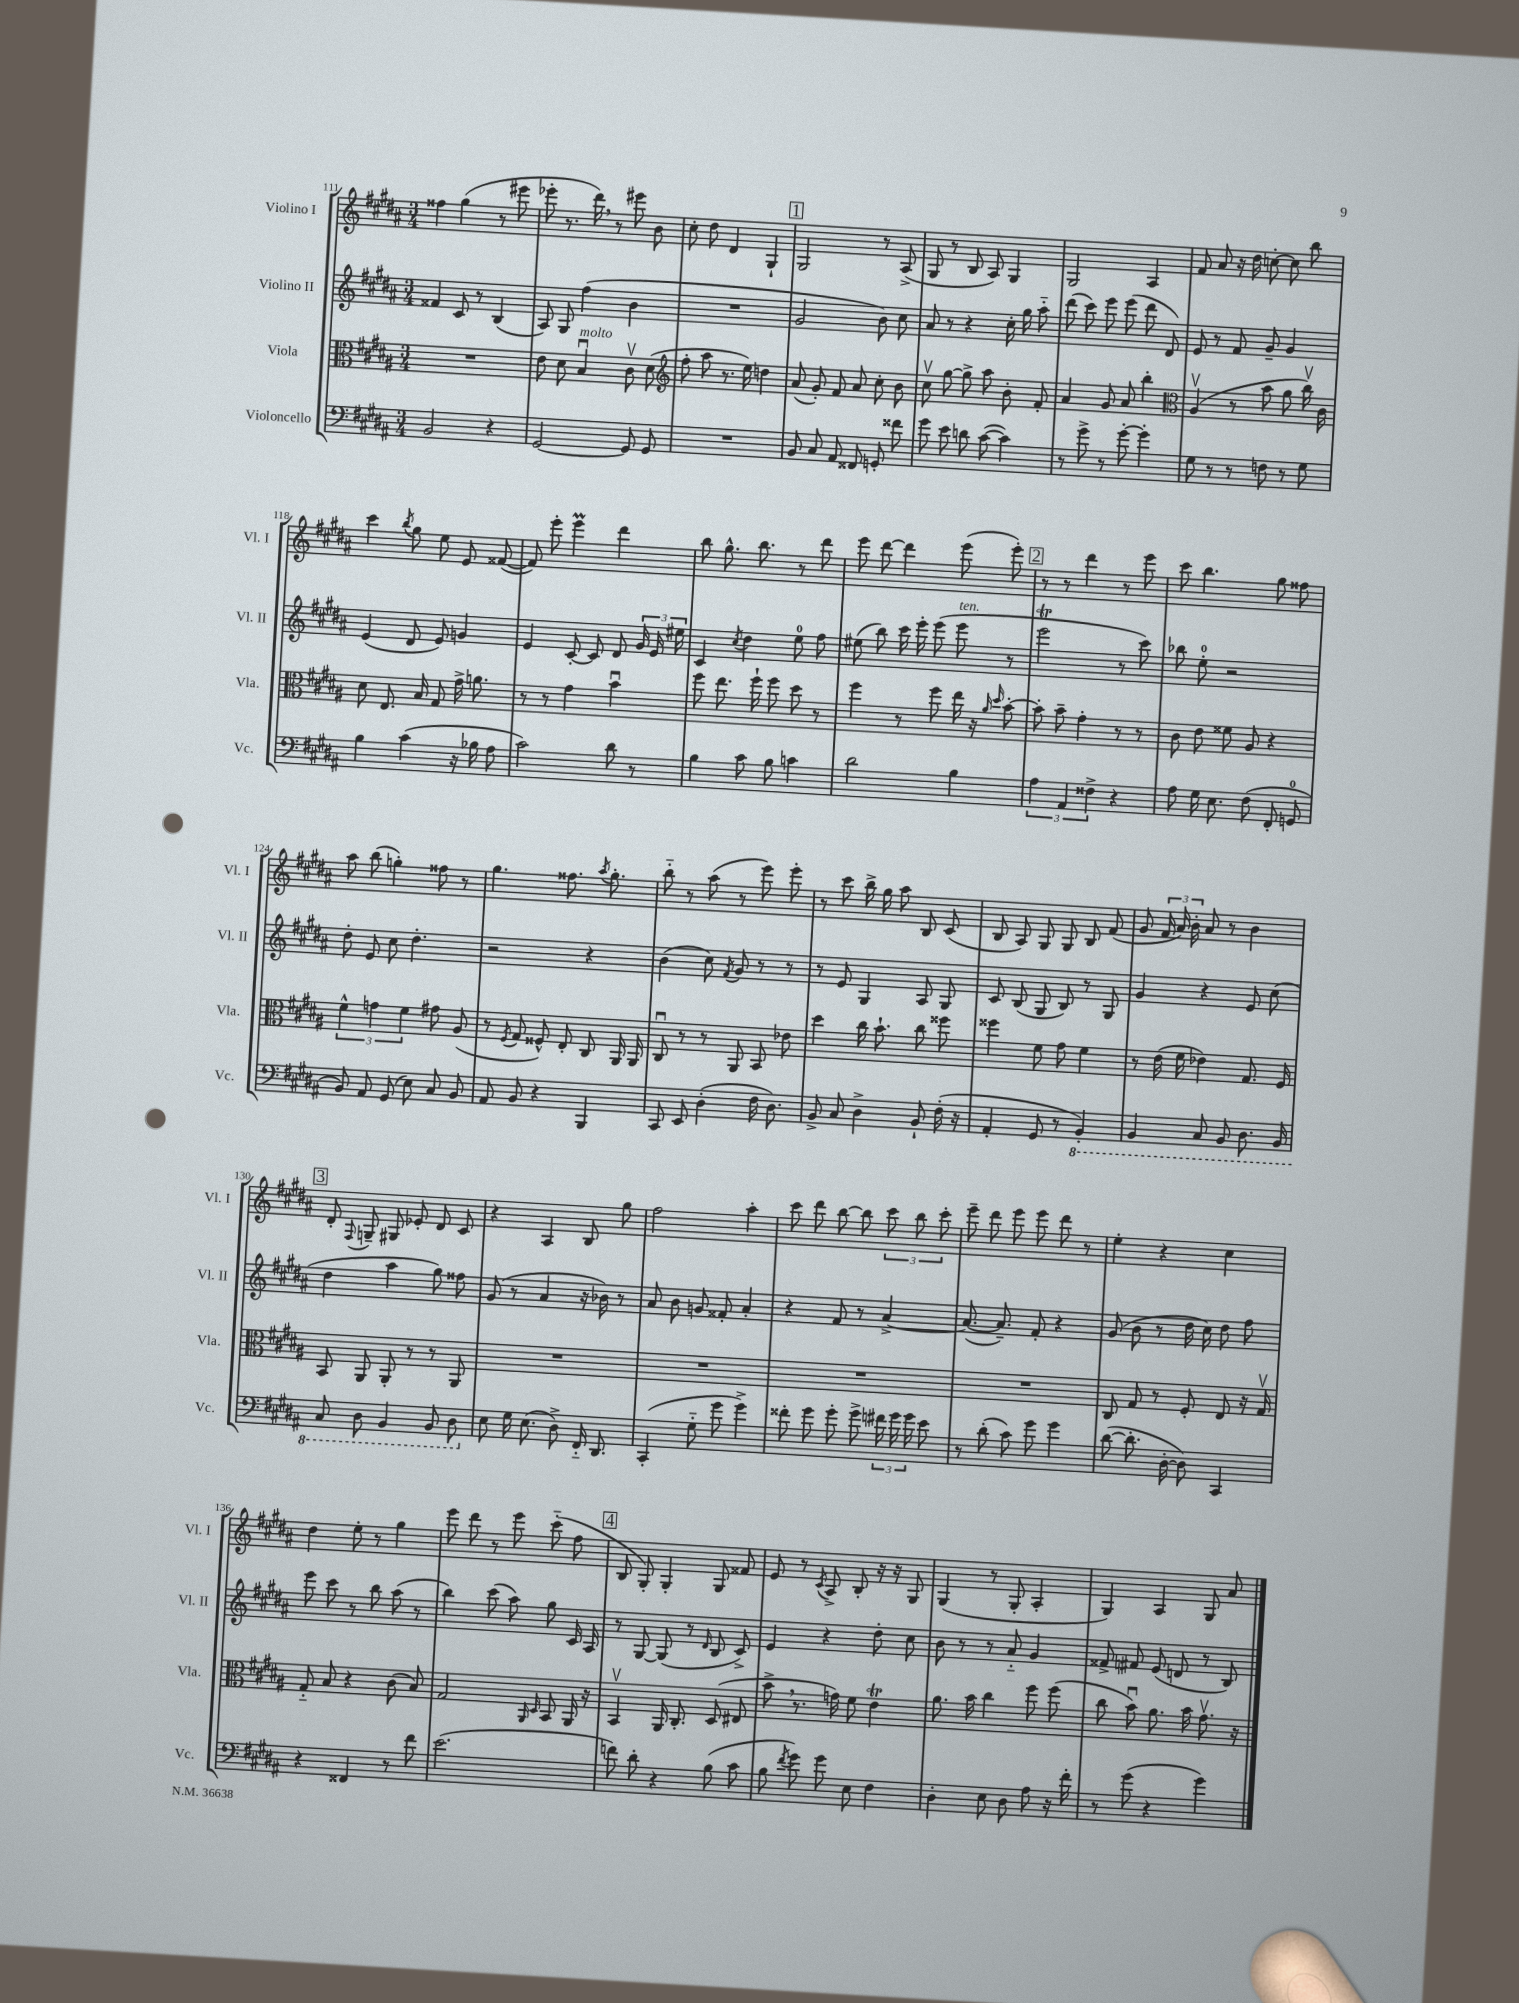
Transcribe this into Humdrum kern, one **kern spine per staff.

**kern	**kern	**kern	**kern
*staff4	*staff3	*staff2	*staff1
*clefF4	*clefC3	*clefG2	*clefG2
*k[f#c#g#d#a#]	*k[f#c#g#d#a#]	*k[f#c#g#d#a#]	*k[f#c#g#d#a#]
*M3/4	*M3/4	*M3/4	*M3/4
2BB	2.r	4f##	4ff##
.	.	8c#	(4gg#
.	.	8r	.
4r	.	(4B	8r
.	.	.	8eee#
=	=	=	=
[2GG#	8e	8A#)	8eee-'
.	8d#	8G#	8.r
.	4Bu	(4ff#	.
.	.	.	16ddd#)
.	.	.	8r
8GG#]	8c#v	4b	8eee#
8GG#	(8d#	.	8b
=	=	=	=
*	*clefG2	*	*
2.r	8ff#'	2.r	8cc#'
.	8aa#	.	8dd#
.	8.r	.	4d#
.	16ee)	.	.
.	4dd	.	4G#`
=	=	=	=
8BB	(8a#	2g#	2G#
8C#	8g#')	.	.
8AA#	8f#	.	.
8FF##	8a#	.	.
8GG'	8cc#'	8b)	8r
8f##	8b	8cc#	(8A#^
=	=	=	=
8g#	8cc#v	8a#	8G#
8e	[8gg#	8r	8r
8d	8gg#^]	4r	8B
([8c#	8aa#	.	8A#)
4c#])	8b'	16cc#'	4G#
.	.	16gg#	.
.	8f#'	8aa#'~	.
=	=	=	=
8r	4a#	(8ddd#	2G#
8g#^	.	8ccc#)	.
8r	8g#	8eee	.
[8g#'	8a#	(8eee	.
4g#']	4bb'	8ddd#	4A#
.	.	8d#)	.
=	=	=	=
*	*clefC3	*	*
8G#	(4A#v	8e	8f#
8r	.	8r	8a#
8r	8r	8f#	16r
.	.	.	16dd#
8F	8b	8g#~	[8cc'
8r	8a#	4g#	8cc]
8G#	16cc#v)	.	8bb
.	16c#	.	.
=	=	=	=
4B	8d#	(4e	4ccc#
.	8.E	.	.
.	.	.	8qbb
(4c#	.	8d#	8gg#
.	16B	.	.
.	8G#	8e)	8ee
16r	16g#^	4g	8e
16B-	8.a	.	.
8A#	.	.	([8f##
=	=	=	=
2c#)	8r	4e	8f##])
.	8r	.	8eee'
.	4g#	[8c#'	4eee
.	.	8c#]	.
8d#	4bu	8d#	4ddd#
8r	.	24g#	.
.	.	24e	.
.	.	24ee#	.
=	=	=	=
4B	8ff#	4c#	8bb
.	8.ee	.	8.gg#^^
.	.	8qcc#	.
8c#	.	4dd#	.
.	16ff#`	.	8.bb
8B	8ff#	.	.
4c	8dd#	8ee	8r
.	8r	8ff#	8ddd#
=	=	=	=
2d#	4ff#	(8ee#	8eee
.	.	8bb)	[8ddd#
.	8r	16ccc#	4ddd#]
.	.	16eee'	.
.	8ff#	(8eee	.
4B	16ee	8eee	(8eee
.	16r	.	.
.	16qqa#	.	.
.	16qqdd#	.	.
.	[8b'	8r	8eee')
=	=	=	=
6A#	8b']	2eee	8r
.	8b~	.	8r
6AA#	.	.	.
.	4g#'	.	4ddd#
6F##^	.	.	.
4r	8r	8r	8r
.	8r	8ccc#)	8eee
=	=	=	=
8A#	8c#	8bb-	8ccc#
16G#	8e	8ee'	4.bb
8.E	.	.	.
.	8f##	2r	.
(8F#	8A#	.	.
8FF#'	4r	.	8gg#
8GG	.	.	8ff##
=	=	=	=
8BB)	6f#^^	8dd#'	8aa#
8AA#	.	8e	(8bb
.	6g	.	.
(8GG#	.	8cc#	4gg')
.	6f#	.	.
8E)	.	4.dd#'	.
8C#	8g#	.	8ff##
8BB	(8A#	.	8r
=	=	=	=
8AA#	8r	2r	4.gg#
.	8qF#	.	.
8BB	8G#	.	.
4r	8F##^^)	.	.
.	8E'	.	8.ff##
4BBB	8C#	4r	.
.	.	.	8qaa#
.	.	.	8.gg#'
.	16AA#	.	.
.	16AA#	.	.
=	=	=	=
8CC#	8C#u	(4b	8bb'~
8EE	8r	.	8r
(4D#'	8r	8cc#)	(8aa#
.	.	8qf#	.
.	8AA#	8g#	8r
16F#	8BB	8r	8eee)
8.D#)	.	.	.
.	8e-	8r	8eee'
=	=	=	=
8BB^	4dd#	8r	8r
8C#	.	8e	8ccc#
4D#^	16cc#	4G#	16bb^
.	8.b`	.	16gg#
.	.	.	8aa#
8BB`	8cc#	8A#	8B
(16F#'	8ff##	8G#	(8c#
16r	.	.	.
=	=	=	=
4AA#'	4ff##	8c#	8B
.	.	(8B	8A#)
8GG#	8f#	8G#	8G#
8r	8g#	8B)	8G#
4BBB')	4f#	8r	8B
.	.	8G#	(8f#
=	=	=	=
4BBB	8r	4g#	8g#
.	(16e	.	24f#
.	.	.	24a#)
.	16f#	.	.
.	.	.	24b'
8CC#	4e-)	4r	8a#
8BBB	.	.	8r
8.DD#	8.G#	8e	4b
.	.	(8cc#	.
16BBB	16F#	.	.
=	=	=	=
8CC#	8BB	4dd#	8d#'
.	.	.	8qqF#
8DD#	8AA#	.	8G~
4BBB	8AA#'	4aa#	8G#
.	8r	.	8e-'
8BBB	8r	8gg#)	8d#
8DD#	8AA#	8ff##	8c#
=	=	=	=
8E	2.r	(8g#	4r
16G#	.	8r	.
(8.E	.	.	.
.	.	4a#	4A#
8D#^)	.	.	.
16FF#'~	.	16r	8B
8.DD#	.	16b-)	.
.	.	8r	8gg#
=	=	=	=
(4CC#'	2.r	8a#	2ff#
.	.	8b	.
8G#'~	.	8g	.
8g#	.	8f##'	.
4g#^)	.	4a#'	4aa#'
=	=	=	=
8f##'	2.r	4r	8ccc#
8g#	.	.	8ddd#
8g#'	.	8f#	[8bb
8g#^	.	8r	8bb]
24f#	.	[4a#^	12ccc#
24g#	.	.	.
24g#	.	.	12bb
8e	.	.	.
.	.	.	12ccc#'
=	=	=	=
8r	2.r	(8.a#_	8eee~
(8d#'	.	.	8ddd#
.	.	8.a#~])	.
8c#)	.	.	8eee
8g#	.	8f#'	8eee
4g#	.	4r	8ddd#
.	.	.	8r
=	=	=	=
([8d#	8C#	(8g#	4ee'
8.d#']	8G#	8b	.
.	8r	8r	4r
[16D#'	.	.	.
8D#])	8F#'	16dd#	.
.	.	16cc#)	.
4CC#	8E	8dd#	4cc#
.	16r	8ff#	.
.	16G#v	.	.
=	=	=	=
4r	8G#'~	8eee	4dd#
.	8B	8ccc#	.
4FF##	4r	8r	8ee'
.	.	8bb	8r
8r	(8c#	(8aa#	4gg#
8f#	8B)	8r	.
=	=	=	=
(2.e	2G#	4bb)	8eee
.	.	.	8ddd#
.	.	(8ccc#	8r
.	.	8aa#)	8eee
.	16qqAA#	.	.
.	16qqD#	.	.
.	8BB	8gg#	(8ccc#'~
.	16AA#	16c#	8ff#
.	16r	16A#	.
=	=	=	=
8f)	4BBv	8r	8B
8d#'	.	[8G#	8G#')
4r	16AA#	(8G#]	4G#'
.	8.C#'	.	.
.	.	8r	.
.	.	16qqd#	.
(8B	(8D#	8B	8G#
8c#	8E#	8c#^)	8f##
=	=	=	=
8B	8b^	4e	8e
8qf#	.	.	.
8g#)	8.r	.	8r
.	.	.	8qc#
8g#	.	4r	8A#^
.	16g)	.	.
8E	8f#	.	8B'
4F#	4e	8dd#'	16r
.	.	.	16r
.	.	8cc#	8G#
=	=	=	=
4D#'	8.a#	8b	(4G#
.	.	8r	.
.	16b	.	.
8E	4cc#	8r	8r
8D#	.	8a#'~	8G#'
8A#	8ff#	4g#	4A#'
16r	(8ff#	.	.
16f#'	.	.	.
=	=	=	=
8r	8cc#	8f##^	4G#)
(8g#	8bu)	8f#	.
4r	8.a#	(8e	4A#
.	.	8d	.
.	16b	.	.
4g#)	8.g#v	8r	8G#
.	.	8B)	8a#
.	16r	.	.
==	==	==	==
*-	*-	*-	*-
